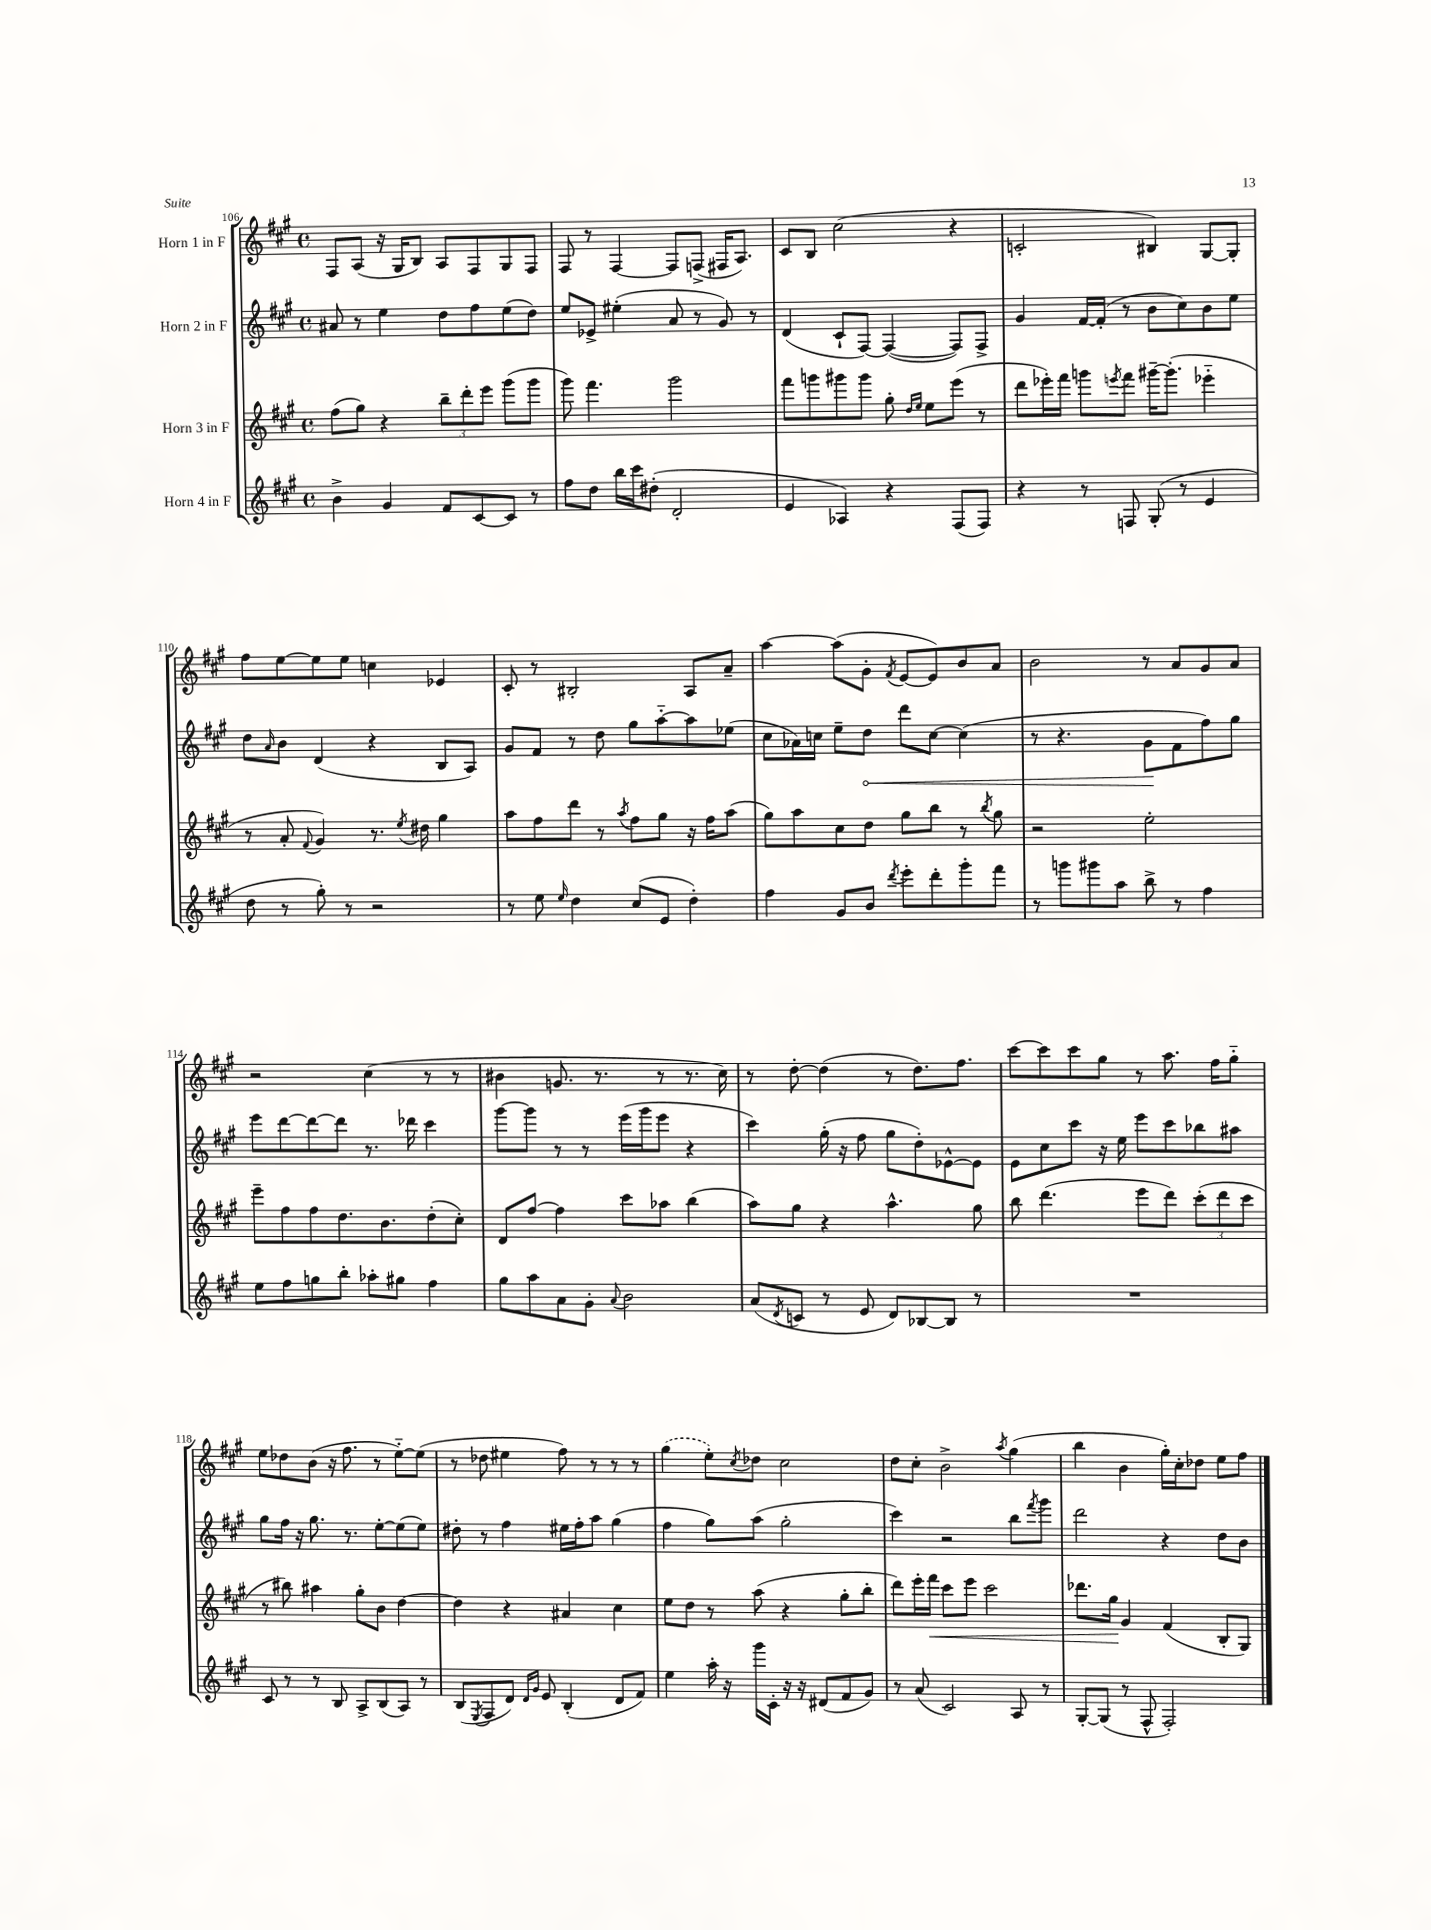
<<
\new StaffGroup <<
\new Staff = "s0" \with { instrumentName = "Horn 1 in F" } {
    \clef treble \key a \major \defaultTimeSignature \time 4/4
    fis8 a8( r16 gis16 b8) a8 fis8 gis8 fis8 |
    fis8 r8 fis4~ fis8 f8->( fis16 a8.) |
    cis'8 b8 cis''2( r4 |
    c'2-. bis4) gis8~ gis8-. |
    fis''8 e''8~ e''8 e''8 c''4 ees'4 |
    cis'8-. r8 bis2-. a8 a'8-- |
    a''4~ a''8( gis'8-. \acciaccatura { fis'8 } e'8~ e'8) b'8 a'8 |
    b'2 r8 a'8 gis'8 a'8 |
    r2 cis''4( r8 r8 |
    bis'4 g'8. r8. r8 r8. cis''16) |
    r8 d''8~-. d''4( r8 d''8.) fis''8. |
    cis'''8~ cis'''8 cis'''8 gis''8 r8 a''8. fis''16 gis''8-_ |
    e''8 des''8 b'8( r16 fis''8. r8 e''8~-_) e''8( |
    r8 des''8 eis''4 fis''8) r8 r8 r8 |
    \once \slurDashed gis''4( e''8-.) \acciaccatura { cis''8 } des''8 cis''2 |
    d''8 cis''8-. b'2-> \acciaccatura { a''8 } gis''4( |
    b''4 b'4 gis''16-.) cis''16-. des''8 e''8 fis''8 \bar "|." |
}
\new Staff = "s1" \with { instrumentName = "Horn 2 in F" } {
    \clef treble \key a \major \defaultTimeSignature \time 4/4
    ais'8 r8 e''4 d''8 fis''8 e''8( d''8) |
    e''8 ees'8-> eis''4-.( a'8 r8 gis'8) r8 |
    d'4( cis'8-! fis8~) fis4~( fis8) fis8-> |
    gis'4 fis'16~ fis'16-.( r8 b'8 cis''8) b'8 e''8 |
    d''8 \grace { a'16 } b'8 d'4( r4 b8 a8) |
    gis'8 fis'8 r8 d''8 gis''8 a''8~-_ a''8 ees''8( |
    cis''8 aes'16) c''16 e''8-- \once \override Hairpin.circled-tip = ##t d''8\< d'''8 c''8~ c''4( |
    r8 r4. gis'8\! fis'8 fis''8) gis''8 |
    e'''8 d'''8~ d'''8~ d'''8 r8. des'''16 cis'''4 |
    gis'''8~ gis'''8 r8 r8 e'''16( gis'''16 e'''8 r4 |
    cis'''4) gis''16-.( r16 fis''8 gis''8 d''8-.) ees'8~-^ ees'8 |
    e'8 cis''8 cis'''8 r16 e''16 e'''8 cis'''8 bes''8 ais''8 |
    gis''8 fis''16 r16 gis''8. r8. e''8~-. e''8( e''8) |
    dis''8-. r8 fis''4 eis''16 fis''16-. a''8 gis''4( |
    fis''4 gis''8) a''8( gis''2-. |
    cis'''4) r2 b''8 \acciaccatura { fis'''8 } gis'''8 |
    d'''2 r4 d''8 b'8 \bar "|." |
}
\new Staff = "s2" \with { instrumentName = "Horn 3 in F" } {
    \clef treble \key a \major \defaultTimeSignature \time 4/4
    fis''8( gis''8) r4 \tuplet 3/2 { b''8-- d'''8-. e'''8 } gis'''8( gis'''8 |
    gis'''8) fis'''4. gis'''2 |
    fis'''8 g'''8 gis'''8 gis'''8 gis''8-. \grace { d''16 e''16 } e''8 e'''8( r8 |
    d'''8 ees'''16-.) fis'''16 g'''8 \acciaccatura { e'''8 } fis'''8 gis'''16~-- gis'''8.-.( ees'''4-_ |
    r8 a'8-. \appoggiatura { fis'8 } gis'4) r8. \acciaccatura { e''8 } dis''16 gis''4 |
    a''8 fis''8 d'''8 r8 \acciaccatura { a''8 } fis''8 gis''8 r16 fis''16 a''8( |
    gis''8) a''8 cis''8 d''8 gis''8 b''8 r8 \acciaccatura { b''8 } gis''8 |
    r2 e''2-. |
    e'''8-- fis''8 fis''8 d''8. b'8. d''8-.( cis''8-.) |
    d'8 fis''8~ fis''4 cis'''8 aes''8 b''4( |
    a''8) gis''8 r4 a''4.-^ gis''8 |
    b''8 d'''4.( e'''8 d'''8) \tuplet 3/2 { cis'''8-.( d'''8 cis'''8 } |
    r8 bis''8) ais''4 gis''8-. b'8 d''4~ |
    d''4 r4 ais'4 cis''4 |
    e''8 d''8 r8 a''8( r4 gis''8-. b''8-. |
    d'''8) e'''16-. fis'''16\< cis'''8 e'''8 cis'''2 |
    des'''8. gis''16\! gis'4 fis'4( b8-. gis8) \bar "|." |
}
\new Staff = "s3" \with { instrumentName = "Horn 4 in F" } {
    \clef treble \key a \major \defaultTimeSignature \time 4/4
    b'4-> gis'4 fis'8 cis'8~ cis'8 r8 |
    fis''8 d''8 b''16 cis'''16 dis''8-.( d'2-. |
    e'4 aes4) r4 fis8( fis8) |
    r4 r8 f8 gis8-.( r8 e'4 |
    d''8 r8 gis''8-.) r8 r2 |
    r8 e''8 \grace { e''16 } d''4 cis''8( e'8 d''4-.) |
    fis''4 gis'8 b'8 \acciaccatura { d'''8 } e'''8-. d'''8-. gis'''8-. fis'''8 |
    r8 g'''8 gis'''8 a''8 b''8-> r8 fis''4 |
    e''8 fis''8 g''8 b''8-. aes''8-. gis''8 fis''4 |
    gis''8 a''8 a'8 gis'8-. \appoggiatura { a'8 } b'2 |
    a'8( \acciaccatura { d'8 } c'8 r8 e'8 d'8) bes8~ bes8 r8 |
    R1 |
    cis'8 r8 r8 b8 a8-> b8( a8) r8 |
    b8( \acciaccatura { e8 } fis8 d'8) \grace { d'16 gis'16 } e'8 b4-.( d'8 fis'8) |
    e''4 a''16-. r16 gis'''16 cis'16-. r16 r16 dis'8( fis'8 gis'8) |
    r8 a'8( cis'2) a8 r8 |
    gis8~-. gis8( r8 fis8-^ fis2-.) \bar "|." |
}
>>
>>
\layout { \context { \Score currentBarNumber = #106 } }
